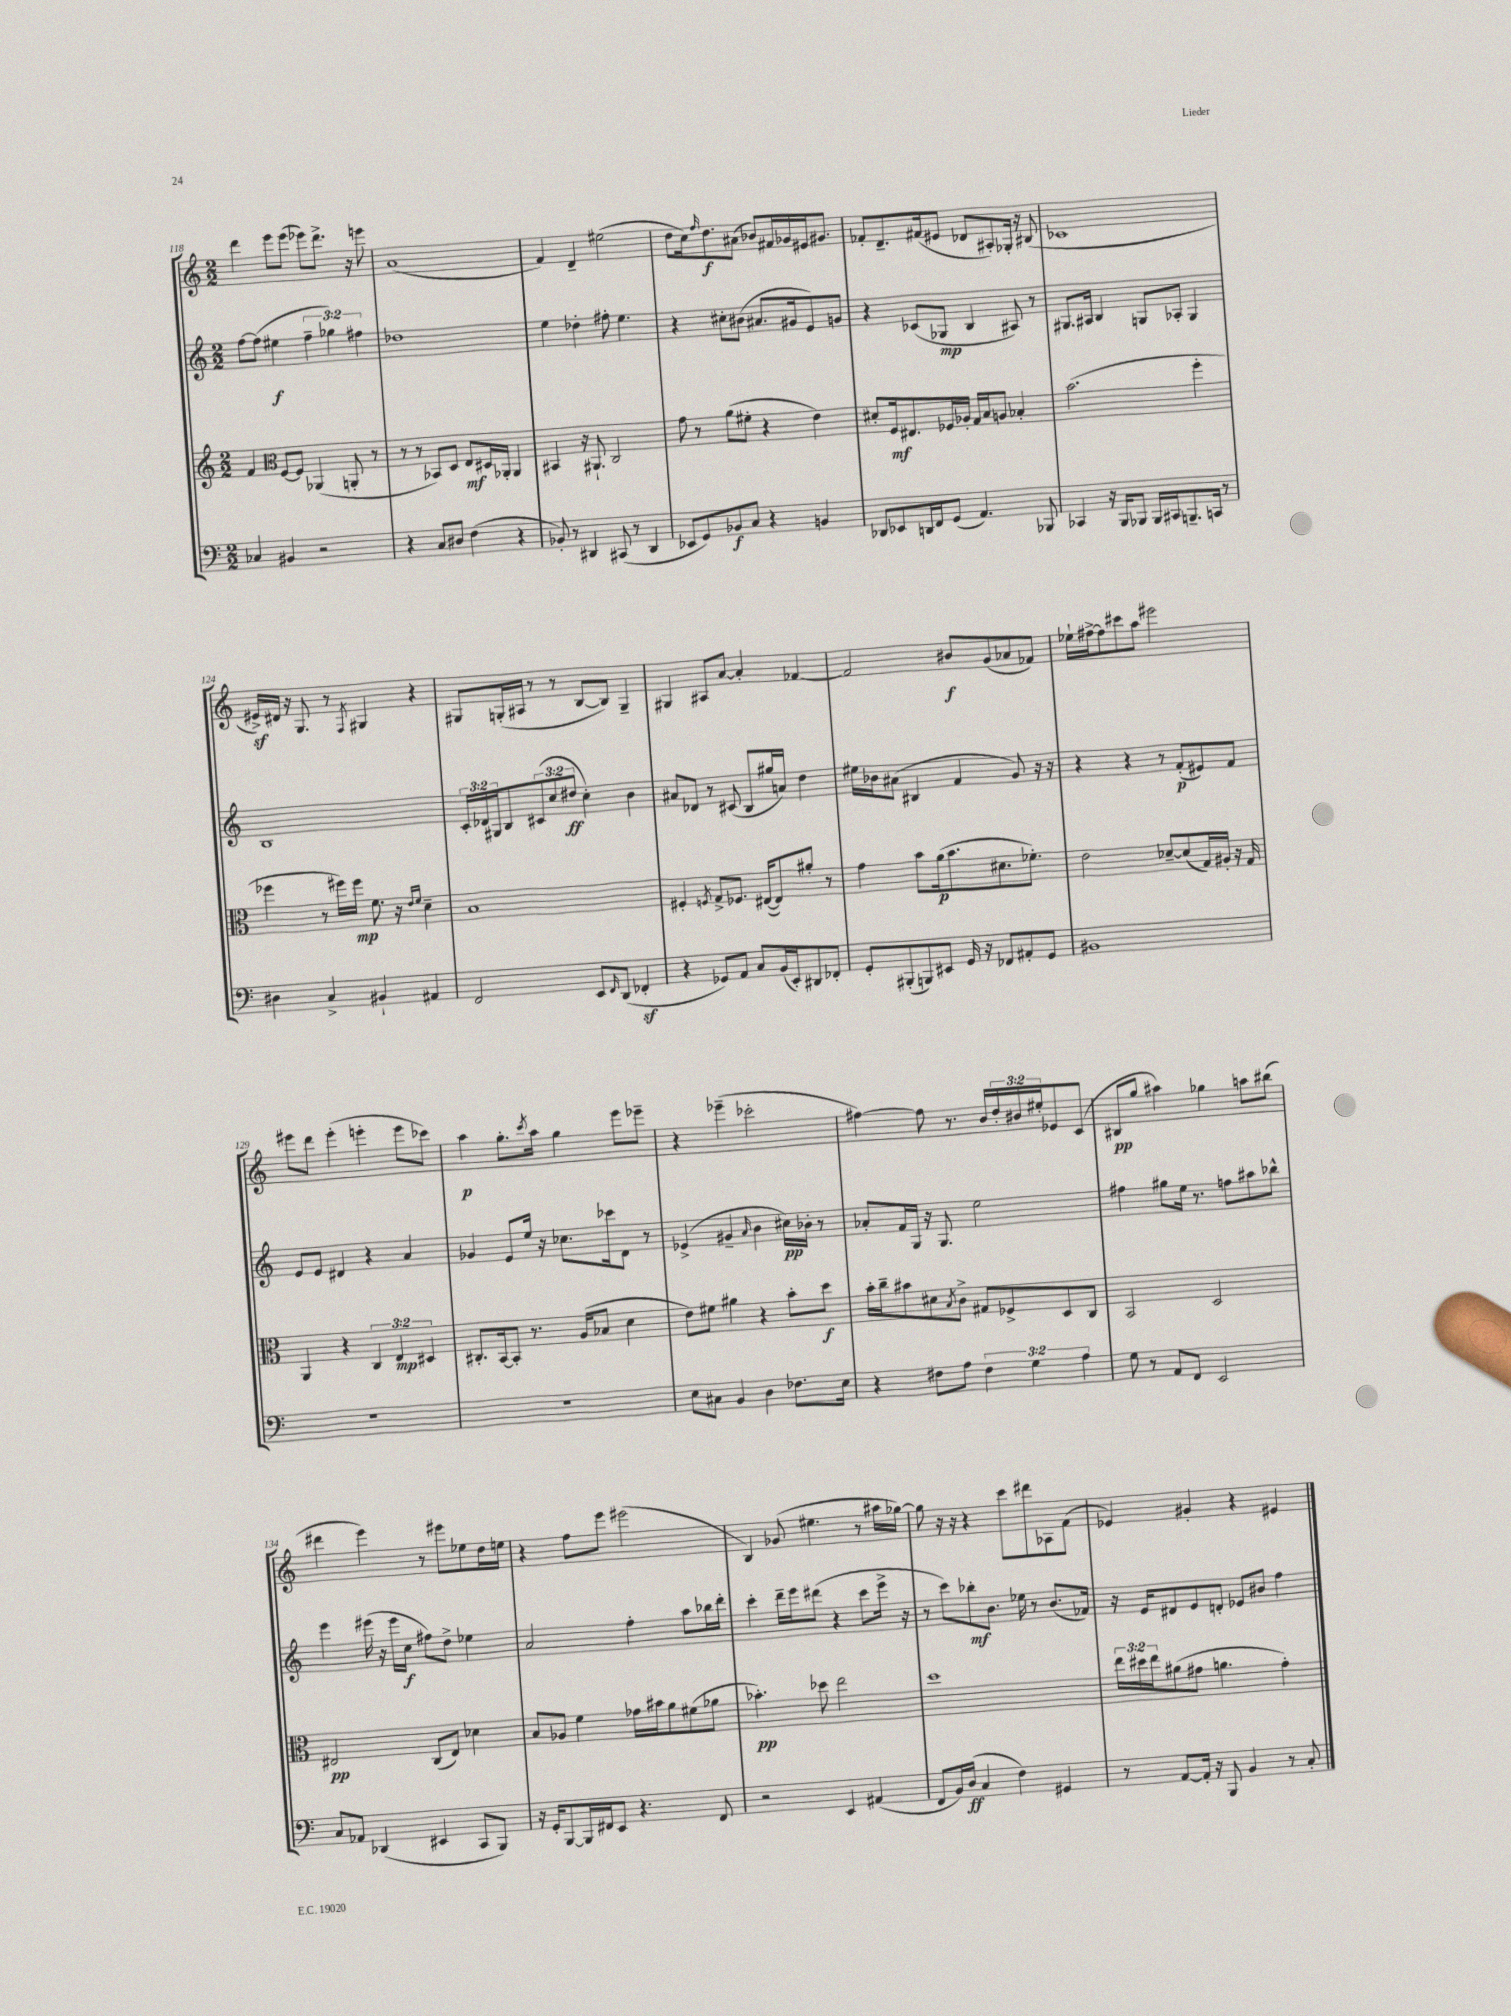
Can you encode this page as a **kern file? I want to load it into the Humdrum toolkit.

**kern	**dynam	**kern	**dynam	**kern	**dynam	**kern	**dynam
*part4	*part4	*part3	*part3	*part2	*part2	*part1	*part1
*staff4	*staff4	*staff3	*staff3	*staff2	*staff2	*staff1	*staff1
*clefF4	*	*clefG2	*	*clefG2	*	*clefG2	*
*k[]	*	*k[]	*	*k[]	*	*k[]	*
*M2/2	*	*M2/2	*	*M2/2	*	*M2/2	*
=118	=118	=118	=118	=118	=118	=118	=118
4C-X/	.	4f/	.	[8ff\L	.	4ddd\	.
.	.	.	.	(8ff\J]	.	.	.
*	*	*clefC3	*	*	*	*	*
4BB#X/	.	[8F/L	.	4ee#X\	f	8eee\L	.
.	.	8F/J]	.	.	.	(8eee\J	.
2r	.	(4AA-X/	.	6ff~\	.	8eee-X\L)	.
.	.	.	.	.	.	8.ddd^\J	.
.	.	.	.	6gg-X\)	.	.	.
.	.	8AAn'/	.	.	.	.	.
.	.	.	.	.	.	16r	.
.	.	.	.	6ff#X\	.	.	.
.	.	8r	.	.	.	8eeen\	.
=119	=119	=119	=119	=119	=119	=119	=119
4r	.	8r	.	1dd-X	.	(1a	.
.	.	8r	.	.	.	.	.
8C/L	.	8BB-X/L)	.	.	.	.	.
8D#X/J	.	8D/J	.	.	.	.	.
(4F\	.	8E/L	mf	.	.	.	.
.	.	16D#X/L	.	.	.	.	.
.	.	16AA-X'/JJ	.	.	.	.	.
4r	.	4AA-/	.	.	.	.	.
=120	=120	=120	=120	=120	=120	=120	=120
8BB-X'/)	.	4BB#X/	.	4ee\	.	4f/)	.
8r	.	.	.	.	.	.	.
4DD#X/	.	16r	.	4dd-X'\	.	4d~/	.
.	.	8.AA#X`/	.	.	.	.	.
(8CC#X/	.	2C/	.	8ff#X'\	.	(2ee#X\	.
8r	.	.	.	4.ee\	.	.	.
4DD#/	.	.	.	.	.	.	.
=121	=121	=121	=121	=121	=121	=121	=121
8EE-X/L	.	8g\	.	4r	.	8dd\L	.
8GG/)	.	8r	.	.	.	16cc\k)	.
.	.	.	.	.	.	16qqff/	.
.	.	.	.	.	.	8.dd\	f
8BB-X/	f	(8a\L	.	8cc#X'\L	.	.	.
8C/J	.	8f#X'\J	.	(8b#X\J	.	(8a#X\J	.
4r	.	4r	.	8.a#X/L	.	8b-X/L)	.
.	.	.	.	.	.	16f#X/L	.
.	.	.	.	16g#X/k	.	16g-X/	.
4BBn/	.	4e\)	.	8e/)	.	16e#X/J	.
.	.	.	.	.	.	8.g#X/J	.
.	.	.	.	8gn/J	.	.	.
=122	=122	=122	=122	=122	=122	=122	=122
8DD-X/L	.	8d#X'/L	.	4r	.	8f-X'/L	.
8EE-X/	.	16F/k	mf	.	.	8.d~/	.
.	.	8.E#X/	.	.	.	.	.
16DDn/L	.	.	.	(8c-X/L	.	.	.
16FF/J	.	.	.	.	.	(16f#X/k	.
(8GG/J	.	16F-X/L	.	8G-X/J	mp	8e#X/J	.
.	.	16A-X'/JJ	.	.	.	.	.
4.AA/)	.	16G/LL	.	4B/	.	8d-X/L	.
.	.	16B/J	.	.	.	.	.
.	.	8An/J	.	.	.	8A#X'/)	.
.	.	4B-X'/	.	8A#X/)	.	16G-X'/Jk	.
.	.	.	.	.	.	16r	.
8BBB-X/	.	.	.	8r	.	(8B#X/	.
=123	=123	=123	=123	=123	=123	=123	=123
4CC-X/	.	(2.b\	.	8.G#X/L	.	1c-X	.
.	.	.	.	16A#X/Jk	.	.	.
16r	.	.	.	4B/	.	.	.
16BBB/KL	.	.	.	.	.	.	.
8BBB-X/J	.	.	.	.	.	.	.
16BBB-/LL	.	.	.	8Gn/L	.	.	.
16CC#X/J	.	.	.	.	.	.	.
8.BBBn~/	.	.	.	8A-X'/J	.	.	.
.	.	4ff'\	.	4G/	.	.	.
16CCn/Jk	.	.	.	.	.	.	.
8r	.	.	.	.	.	.	.
!!LO:LB:g=z
=124	=124	=124	=124	=124	=124	=124	=124
4D#X\	.	4ff-X\	.	1B	.	16e#Xz^/LL)	.
.	.	.	.	.	.	16d#X/JJ	.
.	.	.	.	.	.	16r	.
.	.	.	.	.	.	8.G/	.
4C^/	.	8r	.	.	.	.	.
.	.	16ff#X\LL)	.	.	.	8r	.
.	.	16ff#\JJ	mp	.	.	.	.
.	.	.	.	.	.	8qF/	.
4BB#X`/	.	8.f\	.	.	.	4G#X/	.
.	.	16r	.	.	.	.	.
.	.	16qqe/LL	.	.	.	.	.
.	.	16qqf/JJ	.	.	.	.	.
4AA#X/	.	4d~\	.	.	.	4r	.
=125	=125	=125	=125	=125	=125	=125	=125
2FF/	.	1B	.	24c'/LL	.	8G#X/L	.
.	.	.	.	24d-X/	.	.	.
.	.	.	.	24G#X/J	.	.	.
.	.	.	.	8B/	.	(16Gn'/L	.
.	.	.	.	.	.	16A#X/JJ	.
.	.	.	.	(12c#X/	.	8r	.
.	.	.	.	12cc/	.	.	.
.	.	.	.	.	.	8r	.
.	.	.	.	12dd#X/J	ff	.	.
8EE/L	.	.	.	4cc'\)	.	[8B/L	.
16qqFF/	.	.	.	.	.	.	.
(8DD/J	.	.	.	.	.	8B/J])	.
4FF-Xz'/	.	.	.	4b\	.	4G~/	.
=126	=126	=126	=126	=126	=126	=126	=126
4r	.	4F#X'/	.	8a#X/L	.	4G#X/	.
.	.	.	.	8d-X/J	.	.	.
.	.	8qFn/	.	.	.	.	.
8GG-X/L)	.	8G^/L	.	8r	.	8A#X/L	.
8AA/J	.	8.F-X/J	.	(8c#X/	.	[8a/J	.
8C/L	.	.	.	8B/L	.	4a'/]	.
.	.	([16E#X/KL	.	.	.	.	.
(16BB/L	.	8E#/])	.	16gg#X/L	.	.	.
16EE'/J)	.	.	.	16an/JJ)	.	.	.
8DD#X/	.	8a#X'/J	.	4dd\	.	[4f-X/	.
8FF-X'/J	.	8r	.	.	.	.	.
=127	=127	=127	=127	=127	=127	=127	=127
8GG'/L	.	4g\	.	16ee#X\LL	.	2f-/]	.
.	.	.	.	16b-X\J	.	.	.
(8BBB#X'/	.	.	.	(8a#X\J	.	.	.
8BBBn/)	.	8b\L	.	4B#X/	.	.	.
8EE#X/J	.	(16a\k	p	.	.	.	.
.	.	8.b\	.	.	.	.	.
16GG/	.	.	.	4f/	.	8b#X/L	f
16r	.	.	.	.	.	.	.
8FF-X/L	.	8.d#X\	.	.	.	(8g/	.
8AA#X'/	.	.	.	8g/)	.	8a-X/	.
.	.	8.f-X'\J)	.	.	.	.	.
8GG/J	.	.	.	16r	.	8f-X/J)	.
.	.	.	.	16r	.	.	.
=128	=128	=128	=128	=128	=128	=128	=128
1BB#X	.	2e\	.	4r	.	16ee-X`\LL	.
.	.	.	.	.	.	[16ff#X^\J	.
.	.	.	.	.	.	8ff#\]	.
.	.	.	.	4r	.	8ccc#X\	.
.	.	.	.	.	.	8aa\J	.
.	.	[8d-X~/L	.	8r	.	2eee#X\	.
.	.	(8d-/]	.	(8f'/L	p	.	.
.	.	16G/L)	.	8e#X/)	.	.	.
.	.	16A#X'/JJ	.	.	.	.	.
.	.	16r	.	8f/J	.	.	.
.	.	16G/	.	.	.	.	.
!!LO:LB:g=z
=129	=129	=129	=129	=129	=129	=129	=129
1r	.	4AA/	.	8e/L	.	8eee#X\L	.
.	.	.	.	8e/J	.	8ddd\J	.
.	.	4r	.	4d#X/	.	(4eee#'\	.
.	.	6C/	.	4r	.	4eeen'\	.
.	.	6E/	mp	.	.	.	.
.	.	.	.	4a/	.	8eee\L	.
.	.	6D#X/	.	.	.	.	.
.	.	.	.	.	.	8ccc-X\J)	.
=130	=130	=130	=130	=130	=130	=130	=130
1r	.	8.C#X'/L	.	4g-X/	.	4aa\	p
.	.	[16BB/k	.	.	.	.	.
.	.	8BB'/J]	.	8e/L	.	8.gg'\L	.
.	.	8.r	.	16ee/Jk	.	.	.
.	.	.	.	.	.	8qccc/	.
.	.	.	.	16r	.	16aa\Jk	.
.	.	.	.	8.cc-X\L	.	4gg\	.
.	.	(16A/KL	.	.	.	.	.
.	.	8B-X/J	.	.	.	.	.
.	.	.	.	16ccc-X\k	.	.	.
.	.	4d\	.	8d\J	.	8eee\L	.
.	.	.	.	8r	.	8eee-X~\J	.
=131	=131	=131	=131	=131	=131	=131	=131
8E\L	.	8e\L)	.	(4e-X^/	.	4r	.
8C#X\J	.	8f#X\J	.	.	.	.	.
4BB/	.	4a#X\	.	4g#X~/	.	(4eee-X~\	.
.	.	.	.	16qqa/	.	.	.
4D\	.	4r	.	4b\	.	2ccc-X'\	.
8.F-X\L	.	8b'\L	.	16cc#X\LL)	pp	.	.
.	.	.	.	16b-X'\JJ	.	.	.
.	.	8dd\J	f	8r	.	.	.
16E\Jk	.	.	.	.	.	.	.
=132	=132	=132	=132	=132	=132	=132	=132
4r	.	16b'\LL	.	8a-X'/L	.	[4ff#X\)	.
.	.	16cc~\J	.	.	.	.	.
.	.	8b#X\	.	16f/L	.	.	.
.	.	.	.	16G/JJ	.	.	.
8F#X\L	.	8d#X\	.	16r	.	8ff#\]	.
.	.	.	.	8.G/	.	.	.
.	.	8qB/	.	.	.	.	.
8A\J	.	8c^\J	.	.	.	8.r	.
6F#\	.	8G#X/L	.	2ee\	.	.	.
.	.	.	.	.	.	16b/LL	.
.	.	8F-X^/	.	.	.	24dd'/	.
6G\	.	.	.	.	.	24b#X/	.
.	.	.	.	.	.	24ee#X'/J	.
.	.	8D/	.	.	.	8e-X/	.
6A\	.	.	.	.	.	.	.
.	.	8C/J	.	.	.	(8c/J	.
=133	=133	=133	=133	=133	=133	=133	=133
8G\	.	2BB/	.	4ff#X\	.	8B#X/L	pp
8r	.	.	.	.	.	8gg/J	.
8AA/L	.	.	.	8gg#X\L	.	4aa#X\)	.
8FF/J	.	.	.	16ee\Jk	.	.	.
.	.	.	.	8.r	.	.	.
2EE/	.	2D/	.	.	.	4gg-X\	.
.	.	.	.	8ffn\L	.	.	.
.	.	.	.	8aa#X\	.	8aan\L	.
.	.	.	.	8bb-X^^\J	.	(8bb#X\J	.
!!LO:LB:g=z
=134	=134	=134	=134	=134	=134	=134	=134
8C/L	.	2E#X/	pp	4eee\	.	4ddd#X\	.
8AA-X/J	.	.	.	.	.	.	.
(4DD-X/	.	.	.	(16eee#X\	.	4eee\)	.
.	.	.	.	16r	.	.	.
.	.	.	.	16eee#\LL	.	.	.
.	.	.	.	16cc\JJ	f	.	.
4EE#X/	.	(8C/L	.	8ff#X\L)	.	8r	.
.	.	8E#/J)	.	8dd^\J	.	8eee#X\L	.
8CC/L	.	4d-X\	.	4ee-X\	.	8ee-X\	.
8BBB/J)	.	.	.	.	.	16dd\L	.
.	.	.	.	.	.	16een\JJ	.
=135	=135	=135	=135	=135	=135	=135	=135
16r	.	8B/L	.	2a/	.	4r	.
16GG'/KL	.	.	.	.	.	.	.
[8BBB/	.	8A-X/J	.	.	.	.	.
16BBB/L]	.	4f\	.	.	.	8ff\L	.
16FF#X/J	.	.	.	.	.	.	.
8EE/J	.	.	.	.	.	8eee\J	.
4.r	.	16g-X\LL	.	4ff'\	.	(2eee#X\	.
.	.	16b#X\J	.	.	.	.	.
.	.	8a\	.	.	.	.	.
.	.	(8f#X\	.	8aa\L	.	.	.
8FF#/	.	8a-X\J	.	16bb-X\L	.	.	.
.	.	.	.	16ddd'\JJ	.	.	.
=136	=136	=136	=136	=136	=136	=136	=136
2r	.	4.b-X'\)	pp	4ccc'\	.	4B/)	.
.	.	.	.	16ddd~\LL	.	(8g-X/	.
.	.	.	.	16eee\J	.	.	.
.	.	8dd-X\	.	(8ddd#X\J	.	4.ee#X\	.
4EE/	.	2ee\	.	4r	.	.	.
(4AA#X/	.	.	.	8ccc\L	.	8r	.
.	.	.	.	16eee^\Jk	.	16aa#X\LL	.
.	.	.	.	16r	.	[16gg-X\JJ)	.
=137	=137	=137	=137	=137	=137	=137	=137
8FF/L	.	1dd	.	8r	.	8gg-\]	.
16BB/L)	.	.	.	8ccc\L)	.	16r	.
(16D/JJ	ff	.	.	.	.	16r	.
4C/	.	.	.	8bb-X'\	mf	4r	.
.	.	.	.	8.b\J	.	.	.
4F\)	.	.	.	.	.	8ccc\L	.
.	.	.	.	16ee-X\	.	.	.
.	.	.	.	8r	.	8ddd#X\	.
4GG#X/	.	.	.	(8.b/L	.	8A-X\	.
.	.	.	.	.	.	(8f\J	.
.	.	.	.	16f-X/Jk)	.	.	.
=138	=138	=138	=138	=138	=138	=138	=138
8r	.	24ee\LL	.	16r	.	4e-X/)	.
.	.	24dd#X\	.	.	.	.	.
.	.	.	.	16e/KL	.	.	.
.	.	24ee\J	.	.	.	.	.
[8AA/L	.	(8a#X\	.	8d#X/	.	.	.
16AA'/Jk]	.	8g#X\J	.	8e/	.	4g#X'/	.
16r	.	.	.	.	.	.	.
8BBB/	.	4.an\	.	8dn'/J	.	.	.
4BB/	.	.	.	8e-X/L	.	4r	.
.	.	.	.	8b#X/J	.	.	.
8r	.	4g#'\)	.	4ff\	.	4e#X/	.
8C'/	.	.	.	.	.	.	.
==	==	==	==	==	==	==	==
*-	*-	*-	*-	*-	*-	*-	*-
